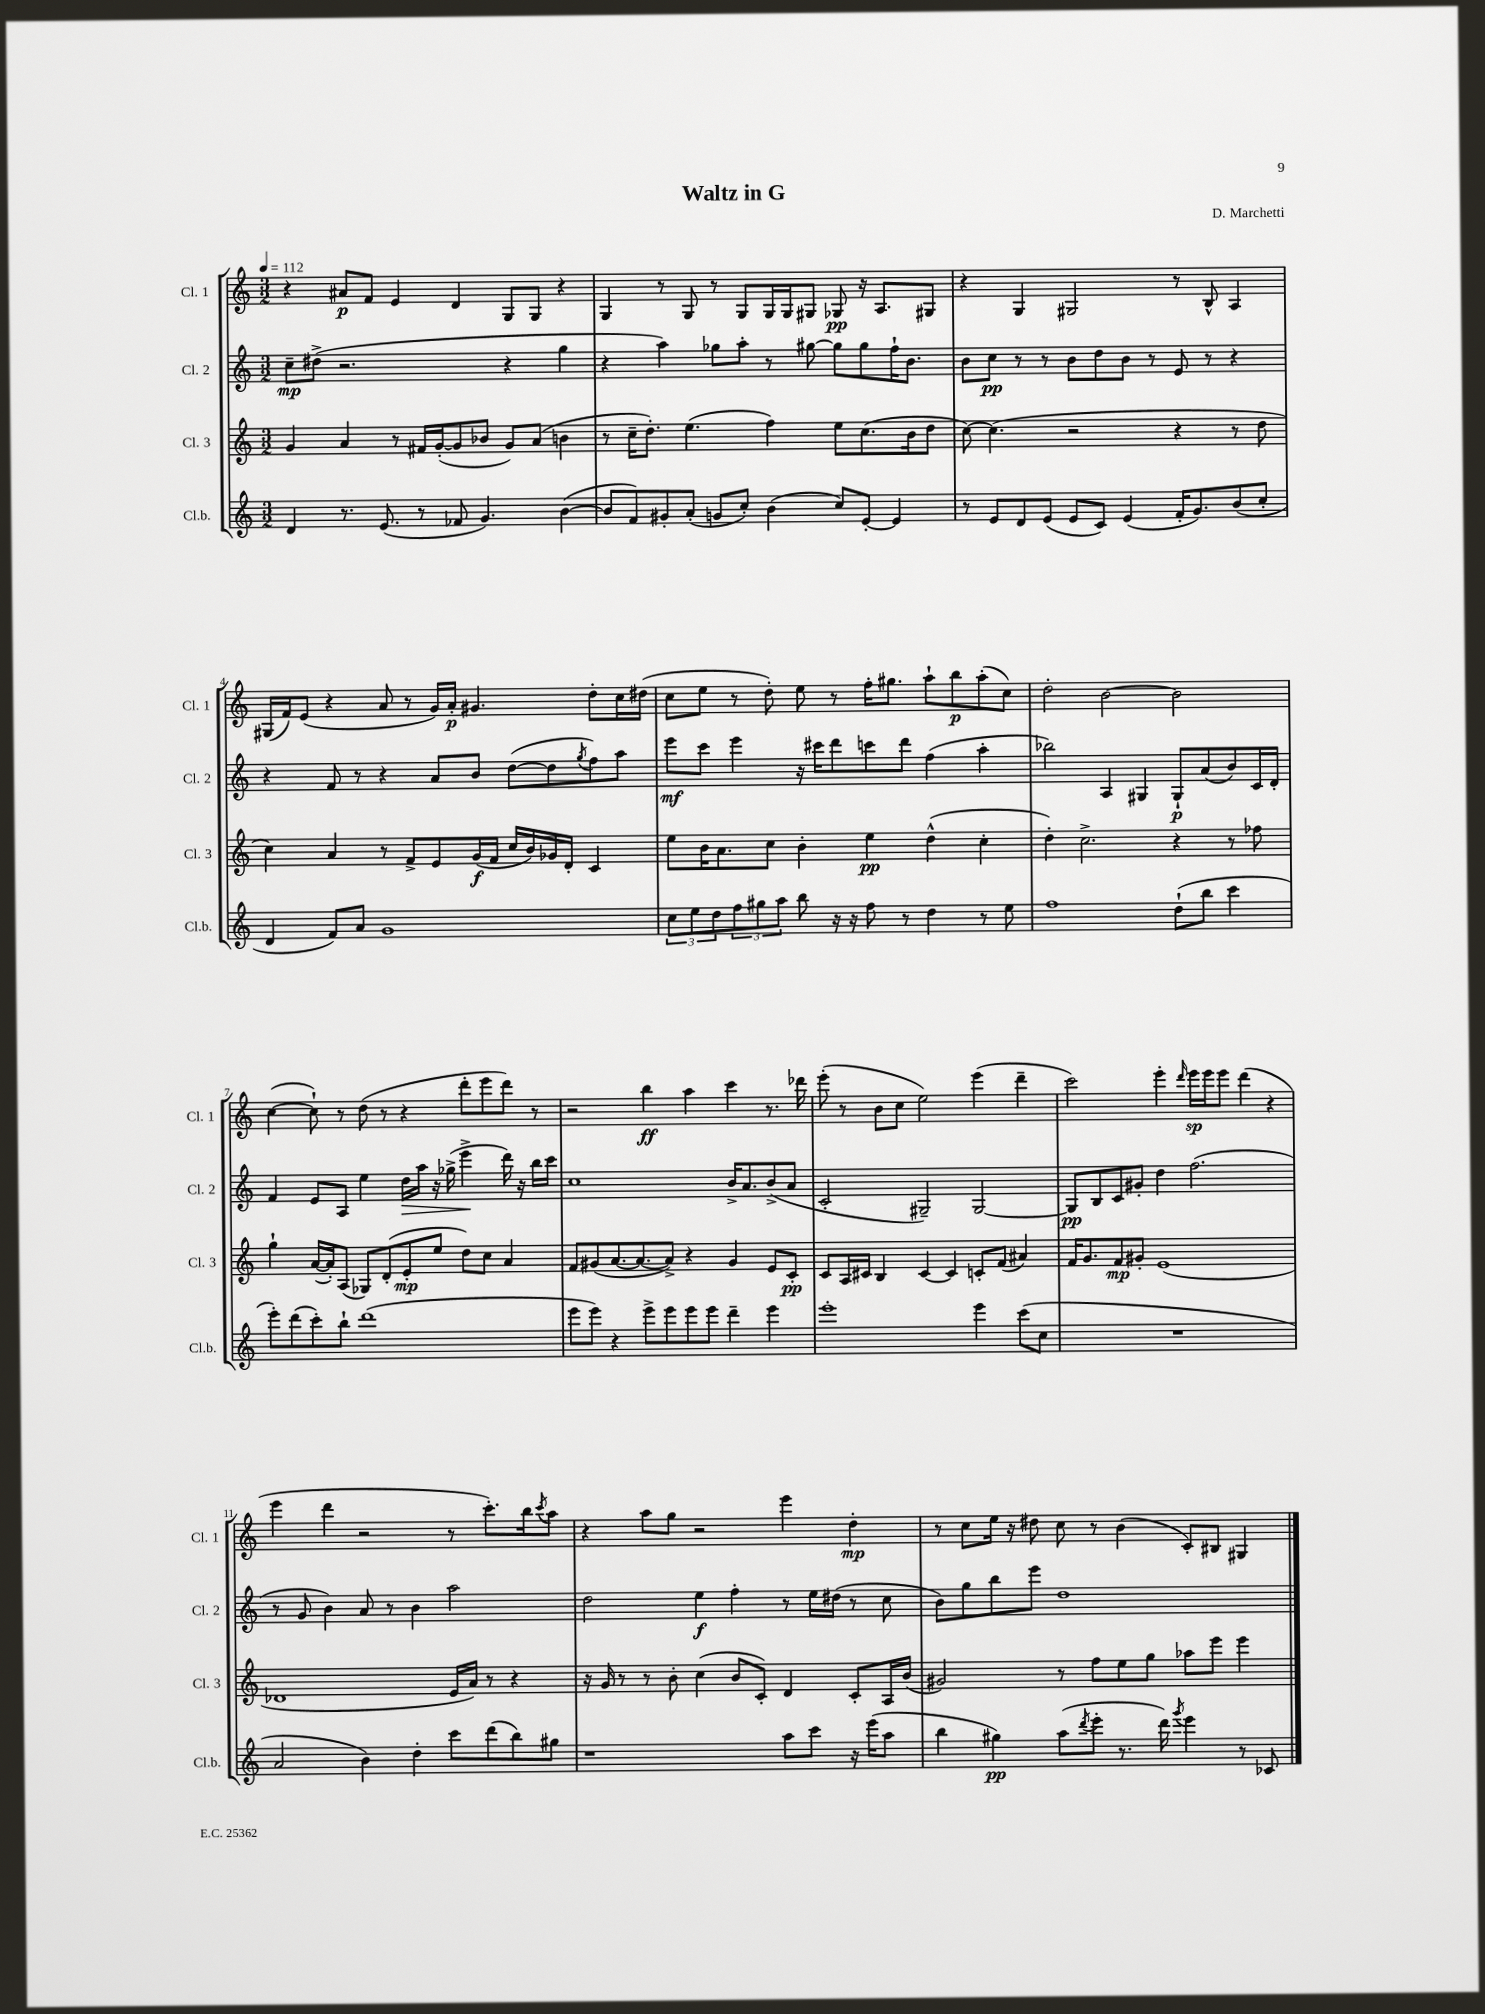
\header { title = "Waltz in G" composer = "D. Marchetti" }
<<
\new StaffGroup <<
\new Staff = "s0" \with { instrumentName = "Cl. 1" shortInstrumentName = "Cl. 1" } {
    \clef treble \key c \major \numericTimeSignature \time 3/2 \tempo 4 = 112
    r4 ais'8\p f'8 e'4 d'4 g8 g8 r4 |
    g4 r8 g8 r8 g8 g16 g16 gis8 ges8\pp r16 a8. gis8 |
    r4 g4 gis2 r8 b8-^ a4 |
    gis16( f'16) e'8( r4 a'8 r8 g'16) a'16-.\p gis'4. d''8-. c''16 dis''16( |
    c''8 e''8 r8 d''8-.) e''8 r8 f''16-. gis''8. a''8-! b''8\p a''8-.( c''8) |
    d''2-. b'2~ b'2 |
    c''4~( c''8-!) r8 d''8( r8 r4 d'''8-. e'''8 d'''8) r8 |
    r2 b''4\ff a''4 c'''4 r8. des'''16 |
    e'''8-.( r8 b'8 c''8 e''2) e'''4( d'''4-- |
    c'''2) e'''4-. \grace { d'''16 } e'''16\sp e'''16 e'''8 d'''4( r4 |
    e'''4 d'''4 r2 r8 c'''8.-.) b''16 \acciaccatura { c'''8 } a''8 |
    r4 a''8 g''8 r2 e'''4 d''4-.\mp |
    r8 c''8 e''16 r16 dis''8 c''8 r8 b'4( c'8-.) bis8 gis4 \bar "|." |
}
\new Staff = "s1" \with { instrumentName = "Cl. 2" shortInstrumentName = "Cl. 2" } {
    \clef treble \key c \major \numericTimeSignature \time 3/2
    c''8--\mp dis''8->( r2. r4 g''4 |
    r4 a''4) ges''8 a''8-. r8 gis''8~ gis''8 gis''8 f''16-! b'8. |
    b'8 c''8\pp r8 r8 b'8 d''8 b'8 r8 e'8 r8 r4 |
    r4 f'8 r8 r4 a'8 b'8 d''8~( d''8 \acciaccatura { g''8 } f''8) a''8 |
    e'''8\mf c'''8 e'''4 r16 cis'''16 d'''8 c'''8 d'''8 f''4( a''4-. |
    bes''2) a4 gis4 gis8-!\p a'8( b'8) c'16 d'16-. |
    f'4 e'8 a8 e''4 d''16\> a''16 r16 ges''16->( e'''4->\! d'''16) r16 b''16 c'''16 |
    c''1 b'16-> a'8. b'8->( a'8 |
    c'2-. gis2--) gis2~ |
    gis8\pp b8 c'8 gis'8-. d''4 f''2.( |
    r8 g'8 b'4) a'8 r8 b'4 a''2 |
    d''2 e''4\f f''4-. r8 e''16 dis''16( r8 c''8 |
    b'8) g''8 b''8 e'''8 d''1 \bar "|." |
}
\new Staff = "s2" \with { instrumentName = "Cl. 3" shortInstrumentName = "Cl. 3" } {
    \clef treble \key c \major \numericTimeSignature \time 3/2
    g'4 a'4 r8 fis'16 g'16~-.( g'8 bes'8 g'8) a'8( b'4 |
    r8 c''16-- d''8.-.) e''4.( f''4) e''8 c''8.( b'16 d''8 |
    c''8~) c''4.( r2 r4 r8 d''8 |
    c''4) a'4 r8 f'8-> e'8 g'16\f( f'16 c''16 b'16) ges'16 d'16-. c'4 |
    e''8 b'16 a'8. c''8 b'4-. e''4\pp d''4-^( c''4-. |
    d''4-.) c''2.-> r4 r8 fes''8 |
    g''4-! a'16~( a'16-.) a8( ges8) d'8-.( e'8-.\mp e''8 d''8) c''8 a'4 |
    f'8 gis'8( a'8.~ a'8.~ a'8->) r4 gis'4 e'8 c'8-.\pp |
    c'8 a16 cis'16 b4 cis'4~ cis'4 c'8-. f'8( ais'4) |
    f'16 g'8. f'8\mp gis'8-. e'1( |
    des'1 e'16 a'16) r8 r4 |
    r16 g'16 r8 r8 b'8-. c''4( b'8 c'8-.) d'4 c'8-. a16 b'16( |
    gis'2) r8 f''8 e''8 g''8 aes''8 e'''8 e'''4 \bar "|." |
}
\new Staff = "s3" \with { instrumentName = "Cl.b." shortInstrumentName = "Cl.b." } {
    \clef treble \key c \major \numericTimeSignature \time 3/2
    d'4 r8. e'8.( r8 fes'8 g'4.) b'4~( |
    b'8 f'8) gis'8-. a'8-.( g'8 c''8-.) b'4( c''8) e'8~-. e'4 |
    r8 e'8 d'8 e'8( e'8 c'8) e'4( f'16-. g'8.) b'8( c''8-. |
    d'4 f'8) a'8 g'1 |
    \tuplet 3/2 { c''8 e''8 d''8 } \tuplet 3/2 { f''8 gis''8 a''8 } b''8 r16 r16 f''8 r8 d''4 r8 e''8 |
    f''1 d''8-!( b''8 c'''4 |
    e'''8-.) d'''8( c'''8-.) b''8-! d'''1( |
    e'''8 e'''8) r4 e'''8-> e'''8 e'''8 e'''8 d'''4-- e'''4 |
    e'''1-. e'''4 c'''8( c''8 |
    R1. |
    a'2 b'4) d''4-. c'''8 d'''8( b''8) gis''8 |
    r1 a''8 c'''8 r16 e'''16( a''8 |
    b''4 gis''4\pp) a''8( \acciaccatura { d'''8 } e'''8-. r8. d'''16) \acciaccatura { g'''8 } e'''4 r8 ces'8 \bar "|." |
}
>>
>>
